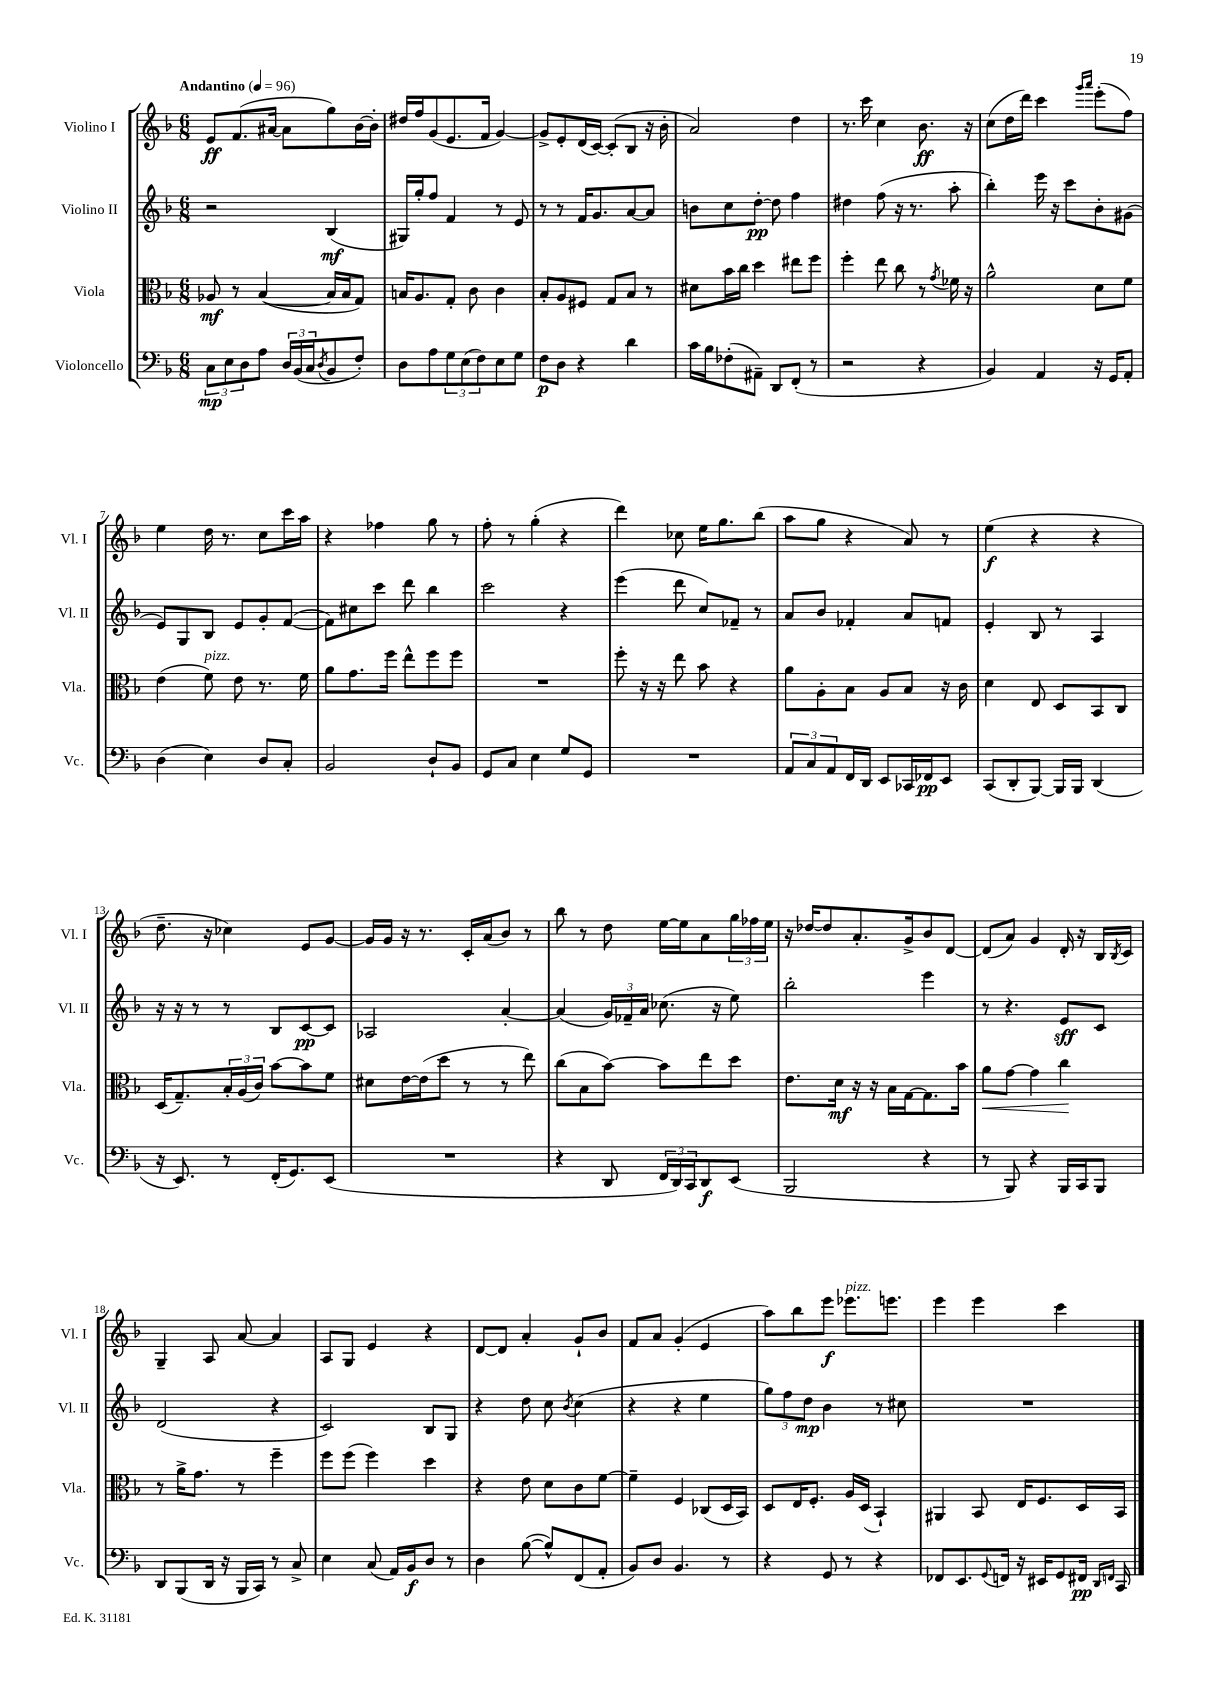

**kern	**dynam	**kern	**dynam	**kern	**dynam	**kern	**dynam
*part4	*part4	*part3	*part3	*part2	*part2	*part1	*part1
*staff4	*staff4	*staff3	*staff3	*staff2	*staff2	*staff1	*staff1
*I"Violoncello	*	*I"Viola	*	*I"Violino II	*	*I"Violino I	*
*I'Vc.	*	*I'Vla.	*	*I'Vl. II	*	*I'Vl. I	*
*clefF4	*	*clefC3	*	*clefG2	*	*clefG2	*
*k[b-]	*	*k[b-]	*	*k[b-]	*	*k[b-]	*
*M6/8	*	*M6/8	*	*M6/8	*	*M6/8	*
*MM96	*	*MM96	*	*MM96	*	*MM96	*
=1	=1	=1	=1	=1	=1	=1	=1
!	!	!	!	!	!	!LO:TX:a:B:t=Andantino	!
12C\L	mp	8A-X/	mf	2r	.	8e/L	ff
12E\	.	.	.	.	.	.	.
.	.	8r	.	.	.	(8.f/	.
12D\	.	.	.	.	.	.	.
8A\J	.	([4B-/	.	.	.	.	.
.	.	.	.	.	.	[16a#X/Jk	.
24D/LL	.	.	.	.	.	8a#\L]	.
(24BB-/	.	.	.	.	.	.	.
24C/J	.	.	.	.	.	.	.
8qD/	.	.	.	.	.	.	.
8BB-/	.	16B-/LL]	.	(4B-/	mf	8gg\)	.
.	.	16B-/J	.	.	.	.	.
8F'/J)	.	8G/J)	.	.	.	[16b-\L	.
.	.	.	.	.	.	16b-'\JJ]	.
=2	=2	=2	=2	=2	=2	=2	=2
8D\L	.	16Bn/KL	.	16G#X/LL)	.	16dd#X/LL	.
.	.	8.A/	.	16gg'/J	.	16ff/J	.
8A\	.	.	.	8ff/J	.	(8g/	.
12G\	.	8G'/J	.	4f/	.	8.e/	.
(12E\	.	.	.	.	.	.	.
.	.	8c\	.	.	.	.	.
12F\)	.	.	.	.	.	.	.
.	.	.	.	.	.	16f/Jk	.
8E\	.	4c\	.	8r	.	[4g/)	.
8G\J	.	.	.	8e/	.	.	.
=3	=3	=3	=3	=3	=3	=3	=3
8F\L	p	8B-'/L	.	8r	.	8g^/L]	.
8D\J	.	8A/	.	8r	.	8e'/	.
4r	.	8F#X/J	.	16f/KL	.	(16d/L	.
.	.	.	.	8.g/	.	[16c/JJ)	.
.	.	8G/L	.	.	.	(8c'/L]	.
4d\	.	8B-/J	.	[8a/	.	8B-/J	.
.	.	8r	.	8a/J]	.	16r	.
.	.	.	.	.	.	16b-'\	.
=4	=4	=4	=4	=4	=4	=4	=4
16c\LL	.	8d#X\L	.	8bn\L	.	2a/)	.
16B-\J	.	.	.	.	.	.	.
(8F-X'\	.	16b-\L	.	8cc\	.	.	.
.	.	16cc\JJ	.	.	.	.	.
8AA#X~\J)	.	4dd\	.	[8dd'\J	pp	.	.
8DD/L	.	.	.	8dd\]	.	.	.
(8FF'/J	.	8ee#X\L	.	4ff\	.	4dd\	.
8r	.	8ff\J	.	.	.	.	.
=5	=5	=5	=5	=5	=5	=5	=5
2r	.	4ff'\	.	4dd#X\	.	8.r	.
.	.	.	.	.	.	16ccc\	.
.	.	8ee\	.	(8ff\	.	4cc\	.
.	.	8cc\	.	16r	.	.	.
.	.	.	.	8.r	.	.	.
4r	.	8r	.	.	.	8.b-\	ff
.	.	8qg/	.	.	.	.	.
.	.	16f-X\	.	8aa'\	.	.	.
.	.	16r	.	.	.	16r	.
=6	=6	=6	=6	=6	=6	=6	=6
4BB-/)	.	2a^^\	.	4bb-'\)	.	(8cc\L	.
.	.	.	.	.	.	16dd\L	.
.	.	.	.	.	.	16ddd\JJ)	.
4AA/	.	.	.	16eee\	.	4ccc\	.
.	.	.	.	16r	.	.	.
.	.	.	.	8ccc\L	.	.	.
.	.	.	.	.	.	16qqggg/LL	.
.	.	.	.	.	.	16qqaaa/JJ	.
16r	.	8d\L	.	8b-'\	.	(8eee'\L	.
16GG/KL	.	.	.	.	.	.	.
8AA'/J	.	8f\J	.	(8g#X\J	.	8ff\J)	.
!!LO:LB:g=z
=7	=7	=7	=7	=7	=7	=7	=7
(4D\	.	(4e\	.	8e/L)	.	4ee\	.
.	.	.	.	8G/	.	.	.
!	!	!LO:TX:a:i:t=pizz.	!	!	!	!	!
4E\)	.	8f\)	.	8B-/J	.	16dd\	.
.	.	.	.	.	.	8.r	.
.	.	8e\	.	8e/L	.	.	.
8D/L	.	8.r	.	8g'/	.	8cc\L	.
8C'/J	.	.	.	([8f/J	.	16ccc\L	.
.	.	16f\	.	.	.	16aa\JJ	.
=8	=8	=8	=8	=8	=8	=8	=8
2BB-/	.	8a\L	.	8f\L])	.	4r	.
.	.	8.g\	.	8cc#X\	.	.	.
.	.	.	.	8ccc\J	.	4ff-X\	.
.	.	16ff\Jk	.	.	.	.	.
.	.	8ee^^\L	.	8ddd\	.	.	.
8D`/L	.	8ff\	.	4bb-\	.	8gg\	.
8BB-/J	.	8ff\J	.	.	.	8r	.
=9	=9	=9	=9	=9	=9	=9	=9
8GG/L	.	2.r	.	2ccc\	.	8ff'\	.
8C/J	.	.	.	.	.	8r	.
4E\	.	.	.	.	.	(4gg'\	.
8G/L	.	.	.	4r	.	4r	.
8GG/J	.	.	.	.	.	.	.
=10	=10	=10	=10	=10	=10	=10	=10
2.r	.	8ff'\	.	(4eee\	.	4ddd\)	.
.	.	16r	.	.	.	.	.
.	.	16r	.	.	.	.	.
.	.	8ee\	.	8ddd\	.	8cc-X\	.
.	.	8b-\	.	8cc/L)	.	16ee\KL	.
.	.	.	.	.	.	8.gg\	.
.	.	4r	.	8f-X~/J	.	.	.
.	.	.	.	8r	.	(8bb-\J	.
=11	=11	=11	=11	=11	=11	=11	=11
12AA/L	.	8a\L	.	8a/L	.	8aa\L	.
12C/	.	.	.	.	.	.	.
.	.	8A'\	.	8b-/J	.	8gg\J	.
12AA/	.	.	.	.	.	.	.
16FF/L	.	8B-\J	.	4f-X'/	.	4r	.
16DD/JJ	.	.	.	.	.	.	.
8EE/L	.	8A/L	.	.	.	.	.
16CC-X/L	.	8B-/J	.	8a/L	.	8a/)	.
16FF-X/J	pp	.	.	.	.	.	.
8EE/J	.	16r	.	8fn/J	.	8r	.
.	.	16c\	.	.	.	.	.
=12	=12	=12	=12	=12	=12	=12	=12
(8CC/L	.	4d\	.	4e'/	.	(4ee\	f
8DD'/	.	.	.	.	.	.	.
[8BBB-/J)	.	8E/	.	8B-/	.	4r	.
16BBB-/LL]	.	8D/L	.	8r	.	.	.
16BBB-/JJ	.	.	.	.	.	.	.
(4DD/	.	8BB-/	.	4A/	.	4r	.
.	.	8C/J	.	.	.	.	.
!!LO:LB:g=z
=13	=13	=13	=13	=13	=13	=13	=13
16r	.	(16D/KL	.	16r	.	8.dd~\	.
8.EE/)	.	8.G~/)	.	16r	.	.	.
.	.	.	.	8r	.	.	.
.	.	.	.	.	.	16r	.
8r	.	24B-'/L	.	8r	.	4cc-X\)	.
.	.	(24A/	.	.	.	.	.
.	.	24c/JJ)	.	.	.	.	.
(16FF'/KL	.	[8b-\L	.	8B-/L	.	.	.
8.GG/)	.	.	.	.	.	.	.
.	.	8b-\]	.	[8c/	pp	8e/L	.
(8EE/J	.	8f\J	.	8c/J]	.	[8g/J	.
=14	=14	=14	=14	=14	=14	=14	=14
2.r	.	8d#X\L	.	2A-X/	.	16g/LL]	.
.	.	.	.	.	.	16g/JJ	.
.	.	[16e\L	.	.	.	16r	.
.	.	(16e\J]	.	.	.	8.r	.
.	.	8dd\J	.	.	.	.	.
.	.	8r	.	.	.	16c'/LL	.
.	.	.	.	.	.	(16a/J	.
.	.	8r	.	[4a'/	.	8b-/J)	.
.	.	8ee\)	.	.	.	8r	.
=15	=15	=15	=15	=15	=15	=15	=15
4r	.	(8cc\L	.	(4a/]	.	8bb-\	.
.	.	8B-\	.	.	.	8r	.
8DD/	.	[8b-\J)	.	24g/LL)	.	8dd\	.
.	.	.	.	24f-X~/	.	.	.
.	.	.	.	24a/JJ	.	.	.
24FF/LL	.	8b-\L]	.	(8.cc-X\	.	[16ee\LL	.
24DD/)	.	.	.	.	.	.	.
.	.	.	.	.	.	16ee\J]	.
24CC/J	.	.	.	.	.	.	.
8DD/	f	8ee\	.	.	.	8a\	.
.	.	.	.	16r	.	.	.
(8EE/J	.	8dd\J	.	8ee\)	.	24gg\L	.
.	.	.	.	.	.	24ff-X\	.
.	.	.	.	.	.	24ee\JJ	.
=16	=16	=16	=16	=16	=16	=16	=16
2BBB-/	.	8.e\L	.	2bb-'\	.	16r	.
.	.	.	.	.	.	[16dd-X/KL	.
.	.	.	.	.	.	8dd-/]	.
.	.	16d\Jk	mf	.	.	.	.
.	.	16r	.	.	.	8.a'/	.
.	.	16r	.	.	.	.	.
.	.	16B-\LL	.	.	.	.	.
.	.	[16G\J	.	.	.	16g^/k	.
4r	.	8.G\]	.	4eee\	.	8b-/	.
.	.	.	.	.	.	[8d/J	.
.	.	16b-\Jk	.	.	.	.	.
=17	=17	=17	=17	=17	=17	=17	=17
!	!	!	!LO:HP:b	!	!	!	!
8r	.	8a\L	<	8r	.	(8d/L]	.
8BBB-/)	.	[8g\J	.	4.r	.	8a/J)	.
4r	.	4g\]	.	.	.	4g/	.
16BBB-/LL	.	4cc\	.	8e/L	sff	16d'/	.
16CC/J	.	.	.	.	.	16r	.
8BBB-/J	.	.	.	8c/J	.	16B-/LL	.
.	.	.	.	.	.	8qB-/	.
.	.	.	.	.	.	16c/JJ	.
.	.	.	[	.	.	.	.
!!LO:LB:g=z
=18	=18	=18	=18	=18	=18	=18	=18
8DD/L	.	8r	.	(2d/	.	4G~/	.
(8BBB-/	.	16a^\KL	.	.	.	.	.
.	.	8.g\J	.	.	.	.	.
16DD/Jk	.	.	.	.	.	8A/	.
16r	.	.	.	.	.	.	.
16BBB-/LL	.	8r	.	.	.	[8a/	.
16CC/JJ)	.	.	.	.	.	.	.
8r	.	4ff~\	.	4r	.	4a/]	.
8C^/	.	.	.	.	.	.	.
=19	=19	=19	=19	=19	=19	=19	=19
4E\	.	8ff\L	.	2c/)	.	8A/L	.
.	.	(8ff\J	.	.	.	8G/J	.
(8C/	.	4ff\)	.	.	.	4e/	.
16AA/LL)	.	.	.	.	.	.	.
16BB-/J	f	.	.	.	.	.	.
8D/J	.	4dd\	.	8B-/L	.	4r	.
8r	.	.	.	8G/J	.	.	.
=20	=20	=20	=20	=20	=20	=20	=20
4D\	.	4r	.	4r	.	[8d/L	.
.	.	.	.	.	.	8d/J]	.
([8B-\	.	8e\	.	8dd\	.	4a'/	.
8B-^^/L])	.	8d\L	.	8cc\	.	.	.
.	.	.	.	8qb-/	.	.	.
(8FF/	.	8c\	.	(4cc\	.	8g`/L	.
8AA'/J	.	[8f\J	.	.	.	8b-/J	.
=21	=21	=21	=21	=21	=21	=21	=21
8BB-/L)	.	4f~\]	.	4r	.	8f/L	.
8D/J	.	.	.	.	.	8a/J	.
4.BB-/	.	4F/	.	4r	.	(4g'/	.
.	.	(8C-X/L	.	4ee\	.	4e/	.
8r	.	16D/L	.	.	.	.	.
.	.	16BB-/JJ)	.	.	.	.	.
=22	=22	=22	=22	=22	=22	=22	=22
4r	.	8D/L	.	12gg\L)	.	8aa\L)	.
.	.	.	.	12ff\	.	.	.
.	.	16E/K	.	.	.	8bb-\	.
.	.	.	.	12dd\J	mp	.	.
.	.	8.F'/J	.	.	.	.	.
8GG/	.	.	.	4b-\	.	8eee\J	f
!	!	!	!	!	!	!LO:TX:a:i:t=pizz.	!
8r	.	16A/LL	.	.	.	8.eee-X\L	.
.	.	(16D/JJ	.	.	.	.	.
4r	.	4BB-`/)	.	8r	.	.	.
.	.	.	.	.	.	8.eeen\J	.
.	.	.	.	8cc#X\	.	.	.
=23	=23	=23	=23	=23	=23	=23	=23
8FF-X/L	.	4AA#X/	.	2.r	.	4eee\	.
8.EE/	.	.	.	.	.	.	.
.	.	8BB-/	.	.	.	4eee\	.
8qqGG/	.	.	.	.	.	.	.
16FFn/Jk	.	.	.	.	.	.	.
16r	.	16E/KL	.	.	.	.	.
16EE#X/KL	.	8.F/	.	.	.	.	.
8GG/	.	.	.	.	.	4ccc\	.
16FF#X/Jk	pp	16D/L	.	.	.	.	.
16qqDD/LL	.	.	.	.	.	.	.
16qqFFn/JJ	.	.	.	.	.	.	.
16CC/	.	16BB-/JJ	.	.	.	.	.
==	==	==	==	==	==	==	==
*-	*-	*-	*-	*-	*-	*-	*-
